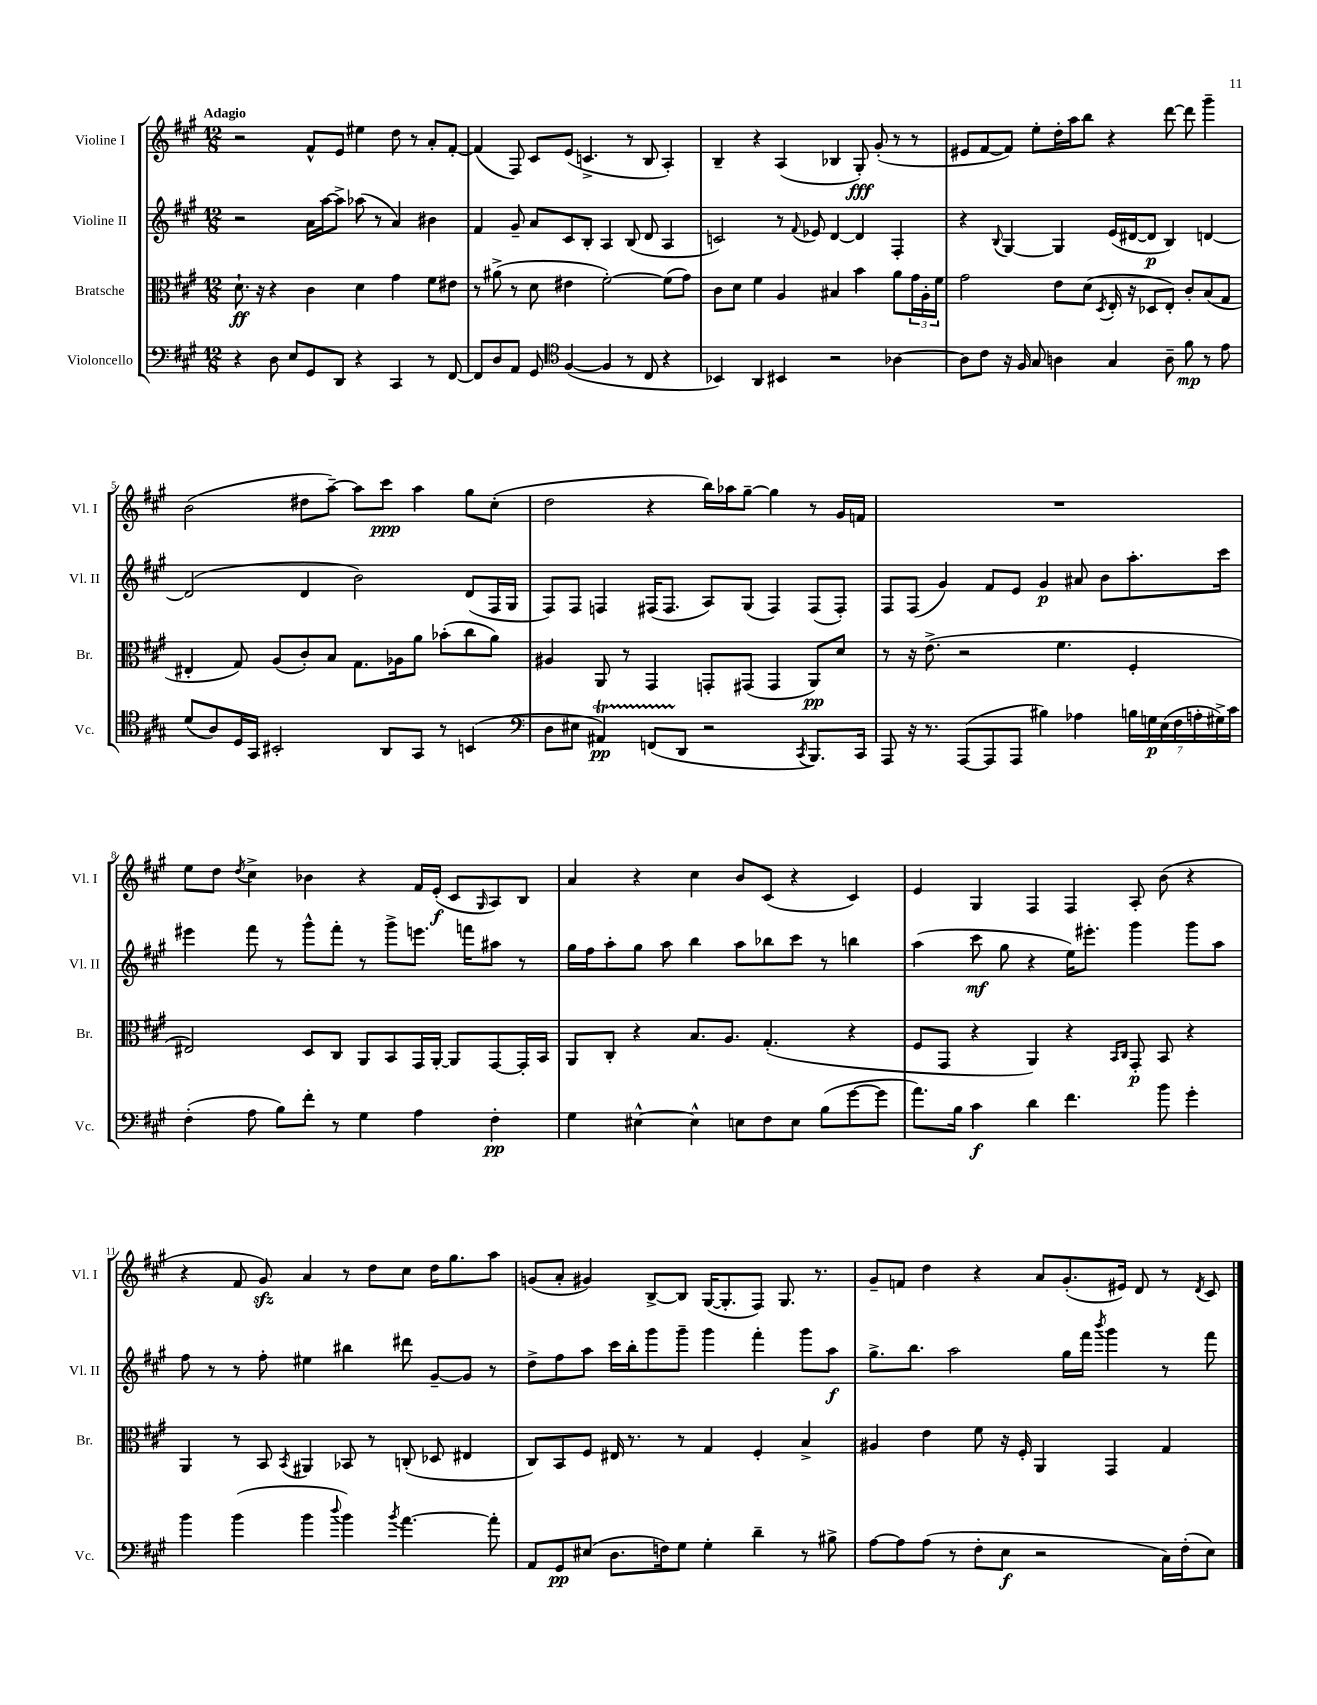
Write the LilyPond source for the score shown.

<<
\new StaffGroup <<
\new Staff = "s0" \with { instrumentName = "Violine I" shortInstrumentName = "Vl. I" } {
    \clef treble \key a \major \numericTimeSignature \time 12/8 \tempo "Adagio"
    r2 fis'8-^ e'8 eis''4 d''8 r8 a'8-. fis'8~-. |
    fis'4( fis8) cis'8 e'8( c'4.-> r8 b8 a4-.) |
    b4-- r4 a4( bes4 gis8-.\fff) gis'8-.( r8 r8 |
    eis'8 fis'8~ fis'8) e''8-. d''16-. a''16 b''8 r4 d'''8~ d'''8 gis'''4-- |
    b'2( dis''8 a''8~--) a''8 cis'''8\ppp a''4 gis''8 cis''8-.( |
    d''2 r4 b''16) aes''16 gis''8~-- gis''4 r8 gis'16 f'16 |
    R1. |
    e''8 d''8 \acciaccatura { d''8 } cis''4-> bes'4 r4 fis'16 e'16-.\f( cis'8 \grace { gis16 } a8) b8 |
    a'4 r4 cis''4 b'8 cis'8( r4 cis'4) |
    e'4 gis4 fis4 fis4 a8-. b'8( r4 |
    r4 fis'8 gis'8\sfz) a'4 r8 d''8 cis''8 d''16 gis''8. a''8 |
    g'8( a'8-. gis'4) b8~-> b8 gis16~( gis8.-. fis8) gis8. r8. |
    gis'8-- f'8 d''4 r4 a'8 gis'8.-.( eis'16) d'8 r8 \acciaccatura { d'8 } cis'8 \bar "|." |
}
\new Staff = "s1" \with { instrumentName = "Violine II" shortInstrumentName = "Vl. II" } {
    \clef treble \key a \major \numericTimeSignature \time 12/8
    r2 a'16 a''16~ a''8-> aes''8( r8 a'4) bis'4 |
    fis'4 gis'8-- a'8 cis'8 b8-. a4 b8( d'8 a4 |
    c'2) r8 \appoggiatura { fis'8 } ees'8 d'4~ d'4 fis4-. |
    r4 \appoggiatura { b8 } gis4~ gis4 e'16( dis'16~ dis'8\p b4) d'4~ |
    d'2( d'4 b'2) d'8( fis16 gis16 |
    fis8) fis8 f4 fis16( fis8. a8) gis8( fis4) fis8( fis8-.) |
    fis8 fis8( gis'4) fis'8 e'8 gis'4\p ais'8 b'8 a''8.-. cis'''16 |
    eis'''4 fis'''8 r8 gis'''8-^ fis'''8-. r8 gis'''8-> e'''8. f'''16 ais''8 r8 |
    gis''16 fis''16 a''8-. gis''8 a''8 b''4 a''8 bes''8 cis'''8 r8 b''4 |
    a''4( cis'''8\mf gis''8 r4 e''16) eis'''8.-. gis'''4 gis'''8 a''8 |
    fis''8 r8 r8 fis''8-. eis''4 bis''4 dis'''8 gis'8~-- gis'8 r8 |
    d''8-> fis''8 a''8 cis'''16 b''16-. gis'''8 gis'''8-- gis'''4 fis'''4-. gis'''8 a''8\f |
    gis''8.-> b''8. a''2 gis''16 fis'''16 \acciaccatura { b'''8 } gis'''4 r8 fis'''8 \bar "|." |
}
\new Staff = "s2" \with { instrumentName = "Bratsche" shortInstrumentName = "Br." } {
    \clef alto \key a \major \numericTimeSignature \time 12/8
    d'8.-!\ff r16 r4 cis'4 d'4 gis'4 fis'8 eis'8 |
    r8 ais'8->( r8 d'8 eis'4 fis'2~-.) fis'8( gis'8) |
    cis'8 d'8 fis'4 a4 bis4 b'4 a'8 \tuplet 3/2 { gis'16 a16-. fis'16 } |
    gis'2 e'8 d'8( \acciaccatura { d8 } e16-. r16 des8 e8-.) cis'8-. b8( gis8 |
    eis4-. gis8) a8( cis'8-.) b8 gis8. aes16 a'8 bes'8-.( cis''8 a'8) |
    ais4 a,8 r8 gis,4 g,8-. gis,8( gis,4 a,8\pp) d'8 |
    r8 r16 e'8.->( r2 fis'4. fis4-. |
    eis2) d8 cis8 a,8 b,8 gis,16 a,16~-. a,8 gis,8~ gis,16-. b,16 |
    a,8 cis8-. r4 b8. a8. gis4.-.( r4 |
    fis8 gis,8 r4 a,4) r4 \grace { b,16 cis16 } gis,8-.\p b,8 r4 |
    a,4 r8 b,8 \acciaccatura { b,8 } ais,4 bes,8 r8 c8-.( des8 eis4 |
    cis8) b,8 fis8 eis16 r8. r8 gis4 fis4-. b4-> |
    ais4 e'4 fis'8 r16 fis16-. a,4 gis,4 gis4 \bar "|." |
}
\new Staff = "s3" \with { instrumentName = "Violoncello" shortInstrumentName = "Vc." } {
    \clef bass \key a \major \numericTimeSignature \time 12/8
    r4 d8 e8 gis,8 d,8 r4 cis,4 r8 fis,8~ |
    fis,8 d8 a,8 gis,8 \clef tenor fis4~( fis4 r8 cis8 r4 |
    bes,4) a,4 bis,4 r2 aes4~ |
    aes8 cis'8 r16 fis16 gis8 a4 gis4 a8-- fis'8\mp r8 e'8 |
    d'8( a8) d16 gis,16 bis,2-. a,8 gis,8 r8 b,4( |
    \clef bass d8 eis8 ais,4\startTrillSpan\pp) f,8( d,8\stopTrillSpan r2 \acciaccatura { cis,8 } b,,8.) cis,16 |
    a,,8 r16 r8. a,,8~( a,,8 a,,8 bis4) aes4 \tuplet 7/4 { b16 g16\p e16( fis16 a16-. gis16->) cis'16 } |
    fis4-.( a8 b8) fis'8-. r8 gis4 a4 fis4-.\pp |
    gis4 eis4~-^ eis4-^ e8 fis8 e8 b8( gis'8~ gis'8 |
    a'8.) b16 cis'4\f d'4 fis'4. b'8 gis'4-. |
    b'4 b'4( b'4 \appoggiatura { d''8 } b'4) \acciaccatura { b'8 } a'4.~ a'8-. |
    a,8 gis,8\pp eis8( d8. f16) gis8 gis4-. d'4-- r8 bis8-> |
    a8~ a8 a8( r8 fis8-. e8\f r2 cis16) fis16-.( e8) \bar "|." |
}
>>
>>
